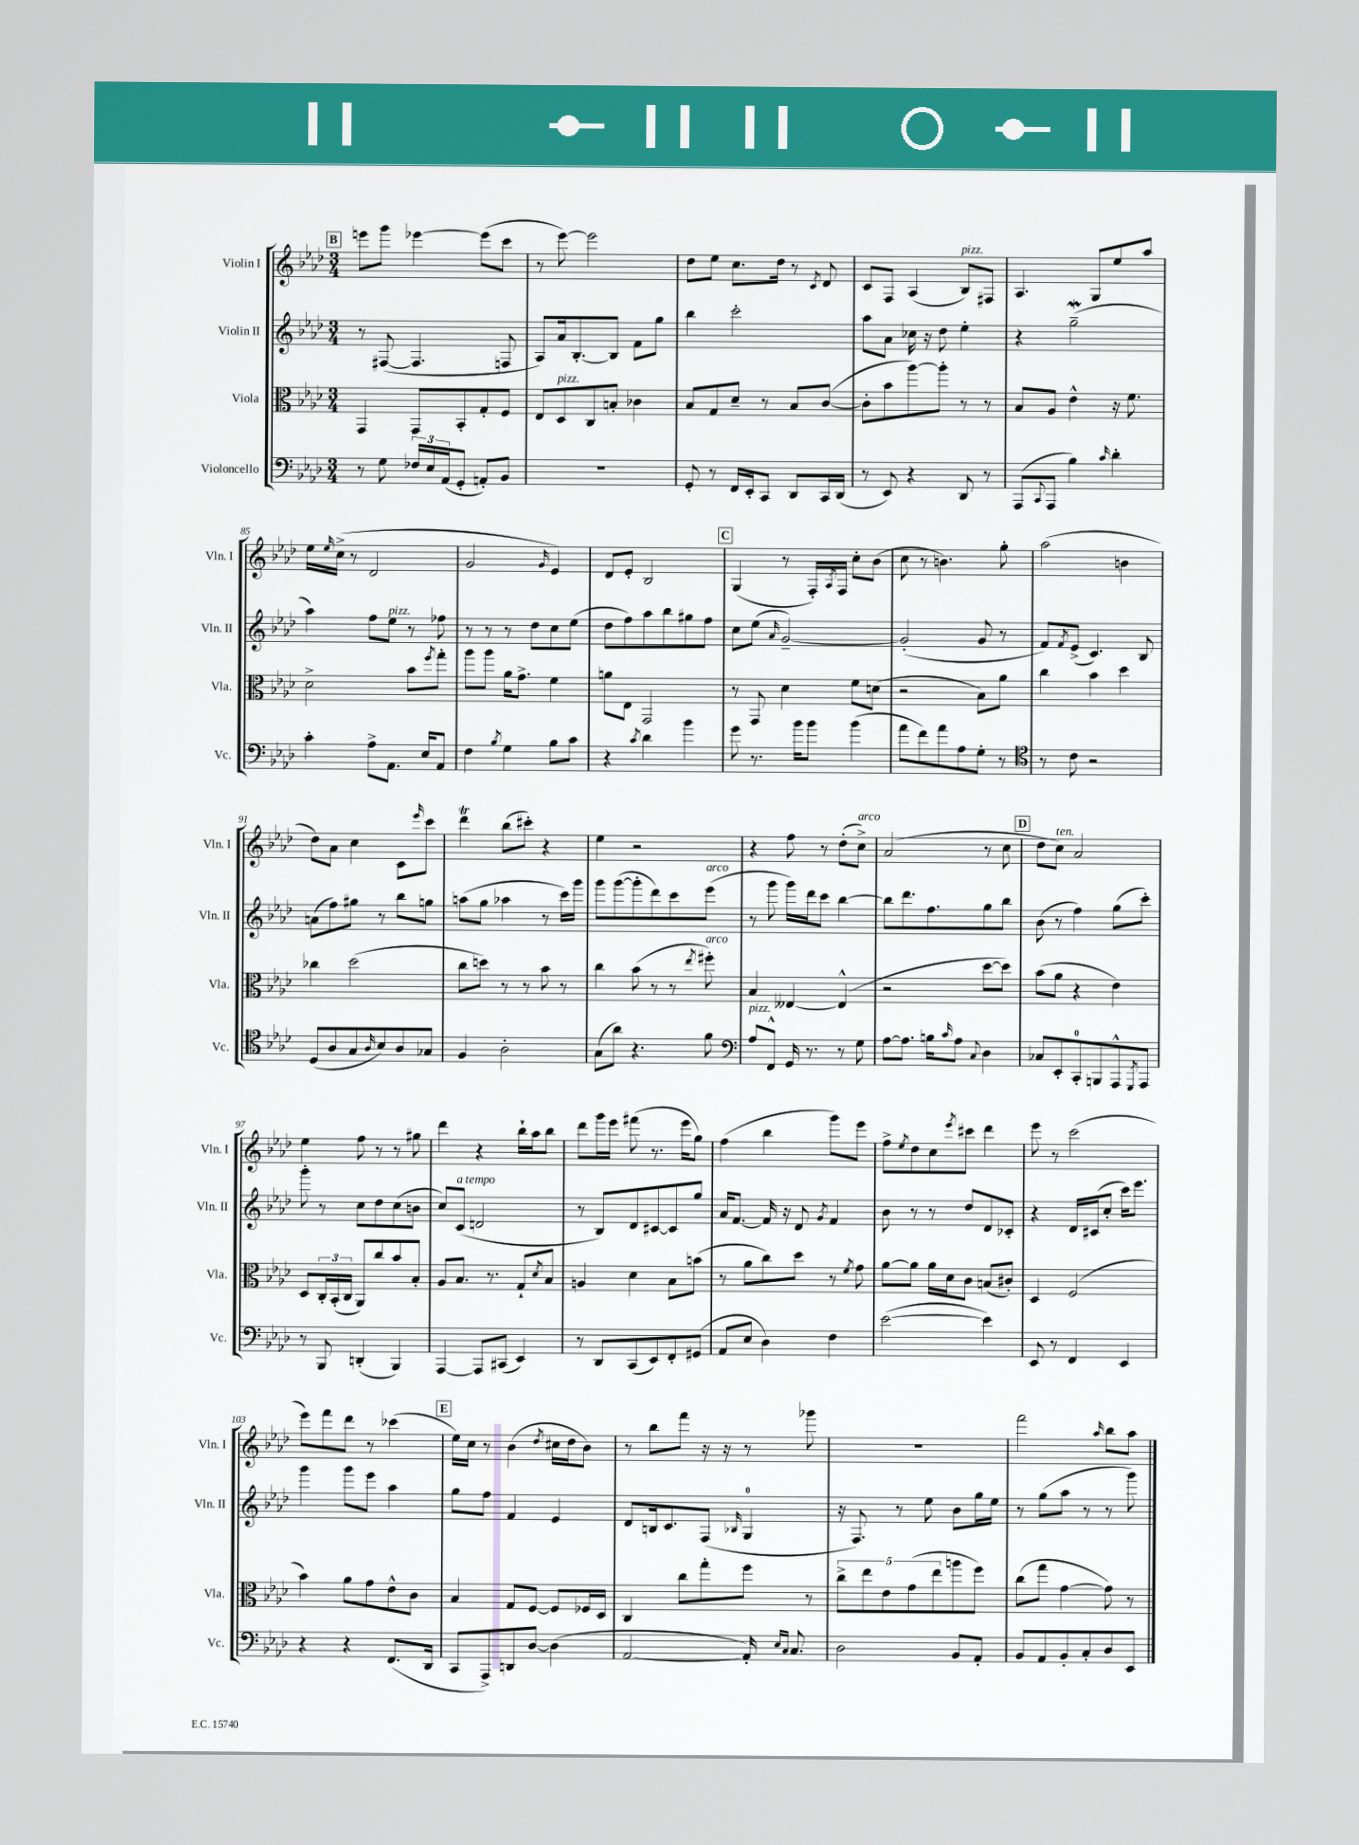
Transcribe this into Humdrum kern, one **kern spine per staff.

**kern	**kern	**kern	**kern
*staff4	*staff3	*staff2	*staff1
*clefF4	*clefC3	*clefG2	*clefG2
*k[b-e-a-d-]	*k[b-e-a-d-]	*k[b-e-a-d-]	*k[b-e-a-d-]
*M3/4	*M3/4	*M3/4	*M3/4
8r	4GG/	8r	8eee\L
8G\	.	([8F#/	8ggg\J
24F-/LL	8GG/L	4.F#/]	[4eee-\
24E-/	.	.	.
(24AA-/J	.	.	.
8GG'/J	8BB-'/	.	.
8AA'/L)	8G'/	.	(8eee-\]L
8BB-/J	8F/J	8F/	8ccc\J
=	=	=	=
2.r	8E-/L	8A-/L)	8r
.	8D-/	16a-/k	[8eee-\)
.	.	[8.B-'/	.
.	8C/	.	2eee-\]
.	8B'/J	8B-/]J	.
.	4c-\	8f\L	.
.	.	8gg\J	.
=	=	=	=
8GG'/	8B-/L	4bb-\	8dd-\L
8r	8G/	.	8ee-\J
16FF/LL	8d-~/J	2ccc'\	8.cc\L
16EE-'/J	.	.	.
8CC/J	8r	.	.
.	.	.	16dd-\Jk
8DD-/L	8B-/L	.	8r
.	.	.	8qc/
16CC/L	([8c/J	.	8d-/
(16DD-/JJ	.	.	.
=	=	=	=
8r	8c'\]L	8aa-\L	8c/L
8EE-/)	8b-\	8a-\J	8F/J
4r	[8aa-\)	16cc-\	(4A-/
.	.	16r	.
.	8aa-'\]J	8dd-\	.
8DD-/	8r	4ee-'\	8B-/L)
8r	8r	.	8F#/J
=	=	=	=
(8AAA-/L	8B-/L	4r	4.A-/
8qqCC/	.	.	.
8AAA-/J	8A-/J	.	.
4B-\)	4e-^^\	(2gg~\	.
.	.	.	8G/L
16qqc/	.	.	.
4d-'\	16r	.	8ee-/
.	8.f\	.	.
.	.	.	8aa-/J
=	=	=	=
4c'\	2d-^\	4aa-\)	16ee-\LL
.	.	.	16qqee-/
.	.	.	(16cc^\JJ
.	.	.	8r
8A-^\L	.	8ff\L	2d-/
8.AA-\J	.	8ee-\J	.
.	8b-\L	8r	.
16E-/LK	.	.	.
.	8qff/	.	.
8AA-/J	8gg'\J	8ff-\	.
=	=	=	=
4F\	8aa-\L	8r	2g/
.	8aa-\J	8r	.
8qB-/	.	.	.
4G\	16a-\LK	8r	.
.	8.g^\J	.	.
.	.	8dd-\L	.
.	.	.	16qqg/
8B-\L	4f\	8cc\	4e-/)
8c\J	.	(8ee-\J	.
=	=	=	=
4r	8a\L	8dd-\L	8d-/L
.	8E-\J	8ff\)	8e-'/J
8qc/	.	.	.
4d-\	2GG/	8aa-\	2B-/
.	.	8bb-\	.
4b-\	.	8gg#\	.
.	.	8ff\J	.
=	=	=	=
8g\	8r	8cc\L	(4G/
8.r	8GG/	(8ee-\J	.
.	.	16qqa-/	.
.	4d-\	[2g~/)	8r
16b-\LK	.	.	.
8b-\J	.	.	16F'/LL)
.	.	.	8qA-/
.	.	.	16F/JJ
(4b-\	8f\L	.	8cc'\L
.	(8d\J	.	(8b-\J
=	=	=	=
8a-\L	2r	(2g'/]	8cc\
8f\)	.	.	8r
8a-\	.	.	4.b\)
8A-\	.	.	.
8G'\J	8B-\L)	8g/	.
8r	8a-\J	8r	8gg'\
=	=	=	=
*clefC4	*	*	*
8r	4cc\	8f/L)	(2aa-\
.	.	8qf/	.
8c\	.	(8e-^/J	.
2r	4b-\	4.c/)	.
.	4dd-\	.	4b\
.	.	8B-/	.
=	=	=	=
(8D-/L	4cc-\	(8a\L	8dd-\L)
8A-/	.	8ff\)	8a-\J
8G/	(2dd-\	8gg#\J	4cc\
16qqA-/	.	.	.
8B-/)	.	8r	.
8A-/	.	8bb-\L	8c\L
.	.	.	16qqeee-/
8G-/J	.	8gg\J	8ccc\J
=	=	=	=
4F/	8cc\L	(8aa\L	4ddd-\
.	8dd\J)	8gg\J	.
2A-'\	8r	4aa-\	(8bb-\L
.	8r	.	8ccc#'\J)
.	8b-\	8r	4r
.	8r	16ccc\LL)	.
.	.	16ggg\JJ	.
=	=	=	=
(8G\L	4cc\	8ggg\L	4ee-\
8a-\J)	.	([8ggg\	.
4.r	(8b-\	8ggg'\]	2r
.	8r	8ddd-\)	.
.	8r	8ccc\	.
.	8qee-/	.	.
8f\	8ff#'\)	(8eee-\J	.
=	=	=	=
*clefF4	*	*	*
8A-/L	4B-/	8r	4r
8FF^^/J	.	8ggg\	.
16GG/	[4E--/	16ggg\LL)	8ff\
8.r	.	16ddd-\J	.
.	.	8ccc\J	8r
8r	(4E--^^/]	[4bb-\	(8dd-'\L
8G\	.	.	8cc^\J)
=	=	=	=
[8A-\L	2r	8bb-\]L	(2a-/
8.A-\]J	.	8.ddd-\	.
16B\LK	.	8.ff\	.
16qqc/	.	.	.
8A-\J	.	.	.
8qqC/	.	.	.
4D-\	[8dd-\L	8gg\	8r
.	8dd-\]J)	8bb-\J	8cc\
=	=	=	=
8C-/L	(8b-\L	(8b-\	8dd-\L
8EE-'/	8a-\J	8r	8cc\J)
8CC'/	4r	4ff\)	2a-/
8BBB/	.	.	.
8AAA-^^/	4e-\)	(8gg\L	.
8qGGG/	.	.	.
8AAA-/J	.	8ccc'\J)	.
=	=	=	=
8r	8D-/L	8ggg'\	4ee-\
8BBB-/	24C'/L	8r	.
.	(24BB-'/	.	.
.	24C/JJ	.	.
(4DD'/	8AA-/L)	8cc\L	8ff\
.	8cc/	8dd-\	8r
4BBB-/)	8b-/	(8cc\	8r
.	8B-'/J	8b\J	8gg#\
=	=	=	=
[4AAA-/	8A-/L	8cc/L)	4ddd-\
.	8.B-/J	(8c/J	.
8AAA-/]L	.	2d/	4r
.	8.r	.	.
(8CC#/J	.	.	.
4EE-/)	8G`/L	.	16bb-`\LL
.	.	.	16aa-\J
.	8qd-/	.	.
.	8B-/J	.	8bb-\J
=	=	=	=
8r	4A/	8r	8ddd-\L
8DD-/L	.	8B-/L)	16ggg\L
.	.	.	16eee-\JJ
(8CC/	4d-\	8d-/	(8fff#\
8EE-/)	.	[8c#/	8.r
8FF'/	8B-\L	8c#/]	.
.	.	.	16eee-\LK
(8GG#/J	(8b\J	8gg/J	8gg\J)
=	=	=	=
8AA-/L	8r	16a-/LK	(4ff\
.	.	[8.f/J	.
8E-/J	8a-\L	.	.
4D-\)	8cc\)	16f/]	4bb-\
.	.	16r	.
.	8dd-\J	8d-/	.
.	.	8qg/	.
4F\	8r	4f/	8ggg\L)
.	8qf/	.	.
.	8g\	.	8eee-\J
=	=	=	=
([2e-\	[8a-\L	8b-\	8ff^\L
.	.	.	8qee-/
.	8a-\]J	8r	8dd-\
.	16a-\LL	8r	8cc\
.	16d-\J	.	.
.	.	.	8qeee-/
.	8c\J	8dd-/L	8ccc#\J
4e-\])	(8B/L	8d-/	4ddd-\
.	8c#'/J)	8c-'/J	.
=	=	=	=
8EE-/	4D-/	4r	8eee-\
8r	.	.	8r
4FF/	(2F/	16d-/LL	(2ccc\
.	.	(16c#/J	.
.	.	8cc'/J	.
4EE-/	.	16ccc\LK)	.
.	.	8.eee-\J	.
=	=	=	=
4r	4b-\)	4ggg\	8eee-\L)
.	.	.	8fff\
4r	8a-\L	8ggg\L	8ddd-\J
.	8g\	8eee-\J	8r
(8.FF/L	8e-^^\	4aa-\	(4ccc-\
.	8c\J	.	.
16DD-/Jk	.	.	.
=	=	=	=
8CC/L	4B-/	8gg\L	16ee-\LL)
.	.	.	16cc\JJ
8AAA-^/)	.	8ff\J	8r
8DD/	8G/L	4f/	(4b-\
[8D-/J	[8F/J	.	.
.	.	.	8qdd-/
(4D-\]	8F/]L	4e-/	16cc#\LL
.	.	.	16dd-\J
.	16F-/L	.	8b-\J)
.	16D-/JJ	.	.
=	=	=	=
[2AA-/	4C/	8d-/L	8r
.	.	16B/k	8bb-\L
.	.	8.c/	.
.	8cc\L	.	8fff\J
.	8gg'\	(8F/J	16r
.	.	.	16r
.	.	16qqB-/	.
16AA-'/])	8ff\J	4G/	8r
16qqE-/LL	.	.	.
16qqC/JJ	.	.	.
8.C/	.	.	.
.	8r	.	8ggg-\
=	=	=	=
2D-\	10cc^\L	16r	2.r
.	.	8.F/)	.
.	10ee-\	.	.
.	10e-\	.	.
.	.	8r	.
.	(10g\	.	.
.	.	8ee-\	.
.	10ee-\	.	.
8BB-/L	8aa\	8b-\L	.
8AA-'/J	8ff\J)	16gg\L	.
.	.	16ee-\JJ	.
=	=	=	=
8BB-/L	(8cc\L	8r	2fff\
8AA-/	8gg\J	(8gg\L	.
8BB-'/	[4g\	8aa-\J	.
8C'/	.	8r	.
.	.	.	16qqaa-/
8D-/	8g\])	8r	8bb-\L
8EE-/J	8r	8ggg\)	8aa-\J
==	==	==	==
*-	*-	*-	*-
